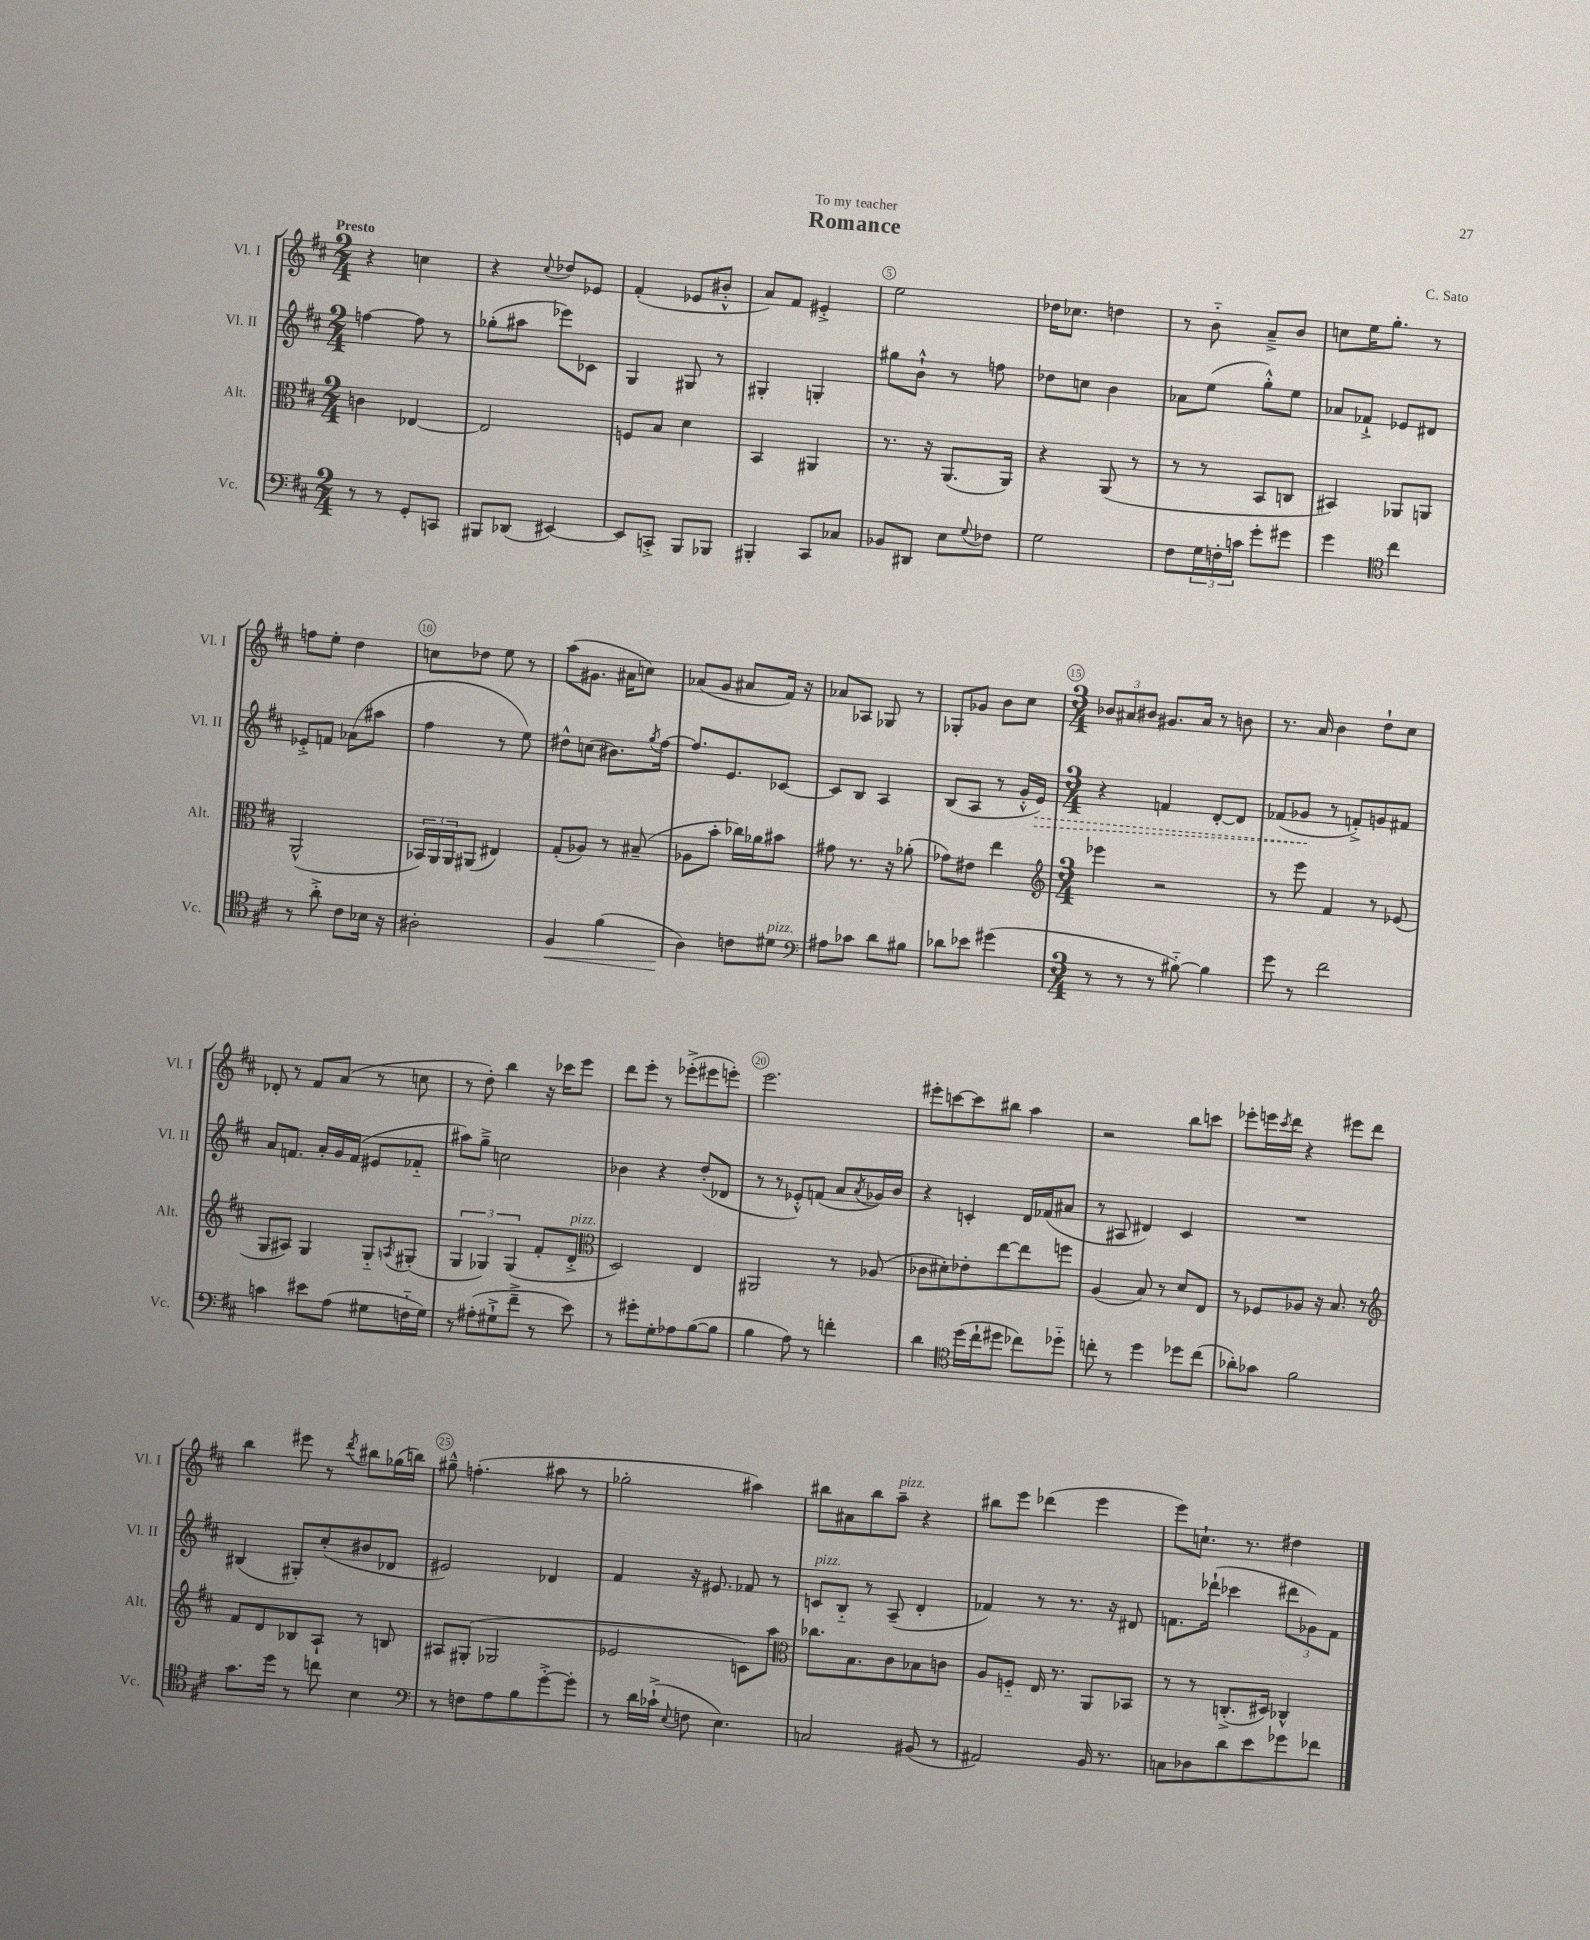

**kern	**kern	**kern	**kern
*staff4	*staff3	*staff2	*staff1
*clefF4	*clefC3	*clefG2	*clefG2
*k[f#c#]	*k[f#c#]	*k[f#c#]	*k[f#c#]
*M2/4	*M2/4	*M2/4	*M2/4
8r	4c\	[4ff\	4r
8r	.	.	.
8GG'/L	[4E-/	8ff\]	4cc\
8CC/J	.	8r	.
=	=	=	=
8BBB#/L	2E-/]	(8gg-'\L	4r
(8DD-/J	.	8aa#\J	.
.	.	.	8qqcc#/
[4EE#/)	.	8eee-\L)	8dd-/L
.	.	8c-\J	8e-/J
=	=	=	=
8EE#/]L	8F/L	4G/	(4f#'/
8CC'^/J	8B/J	.	.
8BBB/L	4d\	8G#/	8e-/L
8BBB-/J	.	8r	8b#'^^/J
=	=	=	=
4BBB#'/	4BB/	4G#'/	8a/L)
.	.	.	8f#/J
8CC#/L	4AA#/	4G'/	4e#'^/
8C-/J	.	.	.
=	=	=	=
8BB-/L	8.r	8gg#\L	2ee\
8DD#/J	.	8b`^^\J	.
.	16r	.	.
8E\L	(8.AA/L	8r	.
8qqG/	.	.	.
8F-\J	.	8ff\	.
.	16AA/Jk)	.	.
=	=	=	=
2G\	4r	8dd-\L	16dd-\LK
.	.	.	8.cc-\J
.	.	8cc\J	.
.	(8AA/	4b\	4dd\
.	8r	.	.
=	=	=	=
8F#\L	8r	8a-\L	8r
24G\L	8r	(8ee\J	8b'~\
24F'\	.	.	.
24c\JJ	.	.	.
8g'\L	8BB/L	8gg'^^\L)	8a~^/L
8g#\J	8C/J	8ee\J	8b/J
=	=	=	=
4g\	4BB#/)	8a-/L	8cc\L
.	.	8f-`^/J	16ee\K
.	.	.	8.gg'\J
*clefC4	*	*	*
4cc#\	8AA-/L	8e-/L	.
.	8AA/J	8d#/J	8r
=	=	=	=
8r	(2AA^^/	8e-'^/L	8ff\L
8a'^\	.	8f/J	8ee'\J
8c#\L	.	(8a-\L	4dd\
16B-\Jk	.	8aa#\J	.
16r	.	.	.
=	=	=	=
2A#'\	24BB-/LL)	4ff#\	8cc\L
.	24AA/	.	.
.	24AA/J	.	.
.	(8AA#/J	.	8dd-\J
.	4E#/)	8r	8ee\
.	.	8ee\)	8r
=	=	=	=
4F#/	(8G'/L	8dd#^^\L	(8aa\L
.	8A-/J)	(8cc\J	8.g#\J
(4f#\	8r	8.b#\L)	.
.	.	.	16a#\LK
.	(8B#~/	.	8cc\J)
.	.	8qgg/	.
.	.	[16ff#\Jk	.
=	=	=	=
4A\)	8A-\L	8.ff#/]L	(8a-/L
.	8b'\J	.	8g/J
.	.	8.e/	.
8c\L	16cc-\LL)	.	8a#/L
.	16a-\J	.	.
8d#\J	8b#\J	[8c-/J	16f#/Jk)
.	.	.	16r
=	=	=	=
*clefF4	*	*	*
8A#\L	8g#\	8c-/]L	8a-/L
8c-\J	8.r	8B/J	8A-/J
8d\L	.	4A/	8G-/
.	16r	.	.
8B#\J	(8a-'\	.	8r
=	=	=	=
8d-\L	8g-\L)	(8B/L	8G-'/L
8e-\J	8e#\J	8A/J	8g-/J
(4g#\	4ee\	8r	8b\L
.	.	16g'^^/LL	8cc#\J
.	.	16e/JJ)	.
=	=	=	=
*	*clefG2	*	*
*M3/4	*M3/4	*M3/4	*M3/4
8r	4eee-\	4r	12b-/L
.	.	.	12a#/
8r	.	.	.
.	.	.	12b#/J
8r	2r	4f/	8.g#/L
[8B#'~\)	.	.	.
.	.	.	16a#/Jk
4B#\]	.	[8d'/L	8r
.	.	8d/]J	8b\
=	=	=	=
8g\	8r	(8f-/L	8.r
8r	8eee\	8g-/J	.
.	.	.	16a/
2f#\	4f#/	8r	4b\
.	.	8f'^/L)	.
.	8r	8g/	8dd`\L
.	(8e-/	8f#/J	8cc#\J
=	=	=	=
4c\	8G/L	8a/L	8d-'/
.	8A#/J)	8.f/J	8r
8e#\L	4G/	.	8f#/L
.	.	16a'/LL	.
(8A\J	.	16g/	(8a/J
.	.	(16f/JJ	.
8G#\L	8G'~/L	8e#/L	8r
.	8qA/	.	.
16F'~\L	(8G#'/J	8f-'~/J	8cc\
16G#\JJ)	.	.	.
=	=	=	=
8r	6G/	8aa#\L)	8r
(8A#'\L	.	8gg~^\J	8dd'\)
.	6G-/)	.	.
8G#`^\	.	2cc\	4bb\
.	(6G-/	.	.
8f#~^\J	.	.	.
8r	8f#'/L	.	16r
.	.	.	16ccc-\LK
8e\)	8d'^/J	.	8eee\J
=	=	=	=
*	*clefC3	*	*
8r	2D/)	4b-\	8ddd\L
8g#'\L	.	.	8eee'\J
8G'\	.	4r	8r
8A-\	.	.	(8eee-'^\L
([8B\	4E/	(8dd'/L	8eee#\
8B\]J	.	8d-/J	8eee'\J)
=	=	=	=
4B\	2AA#/	8r	2.eee\
.	.	8r	.
8A\)	.	8e-'^^/L)	.
8r	.	(8f/J	.
4f'\	8r	8a/L	.
.	.	8qa/	.
.	(8A-/	16g-/L)	.
.	.	16b/JJ	.
=	=	=	=
4d\	8c-\L	4r	8eee#'\L
.	8d#'\)	.	[8ccc\
*clefC4	*	*	*
(16dd\LL	8e-'\	4c'/	8ccc\]
16cc#`\J	.	.	.
8dd#\J	[8ee\	.	8bb#\J
8cc-\L)	8ee\]	16d/LL	4aa\
.	.	(16f-/J	.
8dd-'~\J	8ff\J	8a#/J	.
=	=	=	=
8cc'\	(4A/	8r	2r
8r	.	8A#/	.
4dd\	8B/)	4d#/)	.
.	8r	.	.
8dd-\L	8d/L	4c#/	8bb\L
(8cc\J	8E/J	.	8ccc\J
=	=	=	=
8a-'\L)	8r	2.r	8eee-'\L
8g-\J	8F-/L	.	16eee\L
.	.	.	8qccc#/
.	.	.	16ddd\JJ
2f#\	8A-/J	.	4r
.	16r	.	.
.	8.B/	.	.
.	.	.	8eee#\L
.	8r	.	8ddd\J
=	=	=	=
*	*clefG2	*	*
8.g\L	8f#/L	(4B#/	4bb\
.	8d/	.	.
16dd\Jk	.	.	.
8r	8B-/	8G#'/L)	8eee#\
8cc\	8A`/J	(8cc#'/	8r
.	.	.	8qddd/
4B\	8r	8b#/	8bb#\L
.	8B/	8d-/J	(16gg-\L
.	.	.	16bb\JJ)
=	=	=	=
*clefF4	*	*	*
8r	8A#/L	2e#/)	8gg#~^^\
8F\L	(8G#'/J	.	(4.ff'\
8A\	2G-/	.	.
8B\	.	.	.
[8g'^\	.	4d-/	8aa#\
8g'\]J	.	.	8r
=	=	=	=
8r	2e-/	4f#/	2gg-'\
16d\LL	.	.	.
(16c-`^\JJ	.	.	.
8qqE/	.	.	.
8F\	.	16r	.
.	.	8.e#/	.
4.E\)	.	.	.
.	8c\L)	8f-/	4aa#\)
.	8aa\J	8r	.
=	=	=	=
*	*clefC3	*	*
2C/	8.cc-\L	8c/L	8bb#\L
.	.	8B'~/J	8a#\
.	8.B\	.	.
.	.	8r	8bb#\
.	8c#\	(8A~/	8aa~\J
(8BB#/	8B-\	4d'/	4r
8r	8c\J	.	.
=	=	=	=
2AA#/)	8A/L	4f-/)	8bb#\L
.	8F'~/J	.	8eee\J
.	16E/	8r	(4ddd-\
.	8.r	.	.
.	.	8.r	.
16BB/	8AA/L	.	4eee\
8.r	.	16r	.
.	8BB-/J	8d#/	.
=	=	=	=
8C\L	8r	8.f\L	8eee\L)
8D-\	8r	.	8.cc`\J
.	.	(16ddd-`\Jk	.
8d\	(8.C'^/L	4ccc-\	.
.	.	.	8.r
8e\	.	.	.
.	16D#/Jk)	.	.
8g-\	4C-^^/	12ddd#\L	4dd#\
.	.	12g-\)	.
8f-\J	.	.	.
.	.	12f\J	.
==	==	==	==
*-	*-	*-	*-
